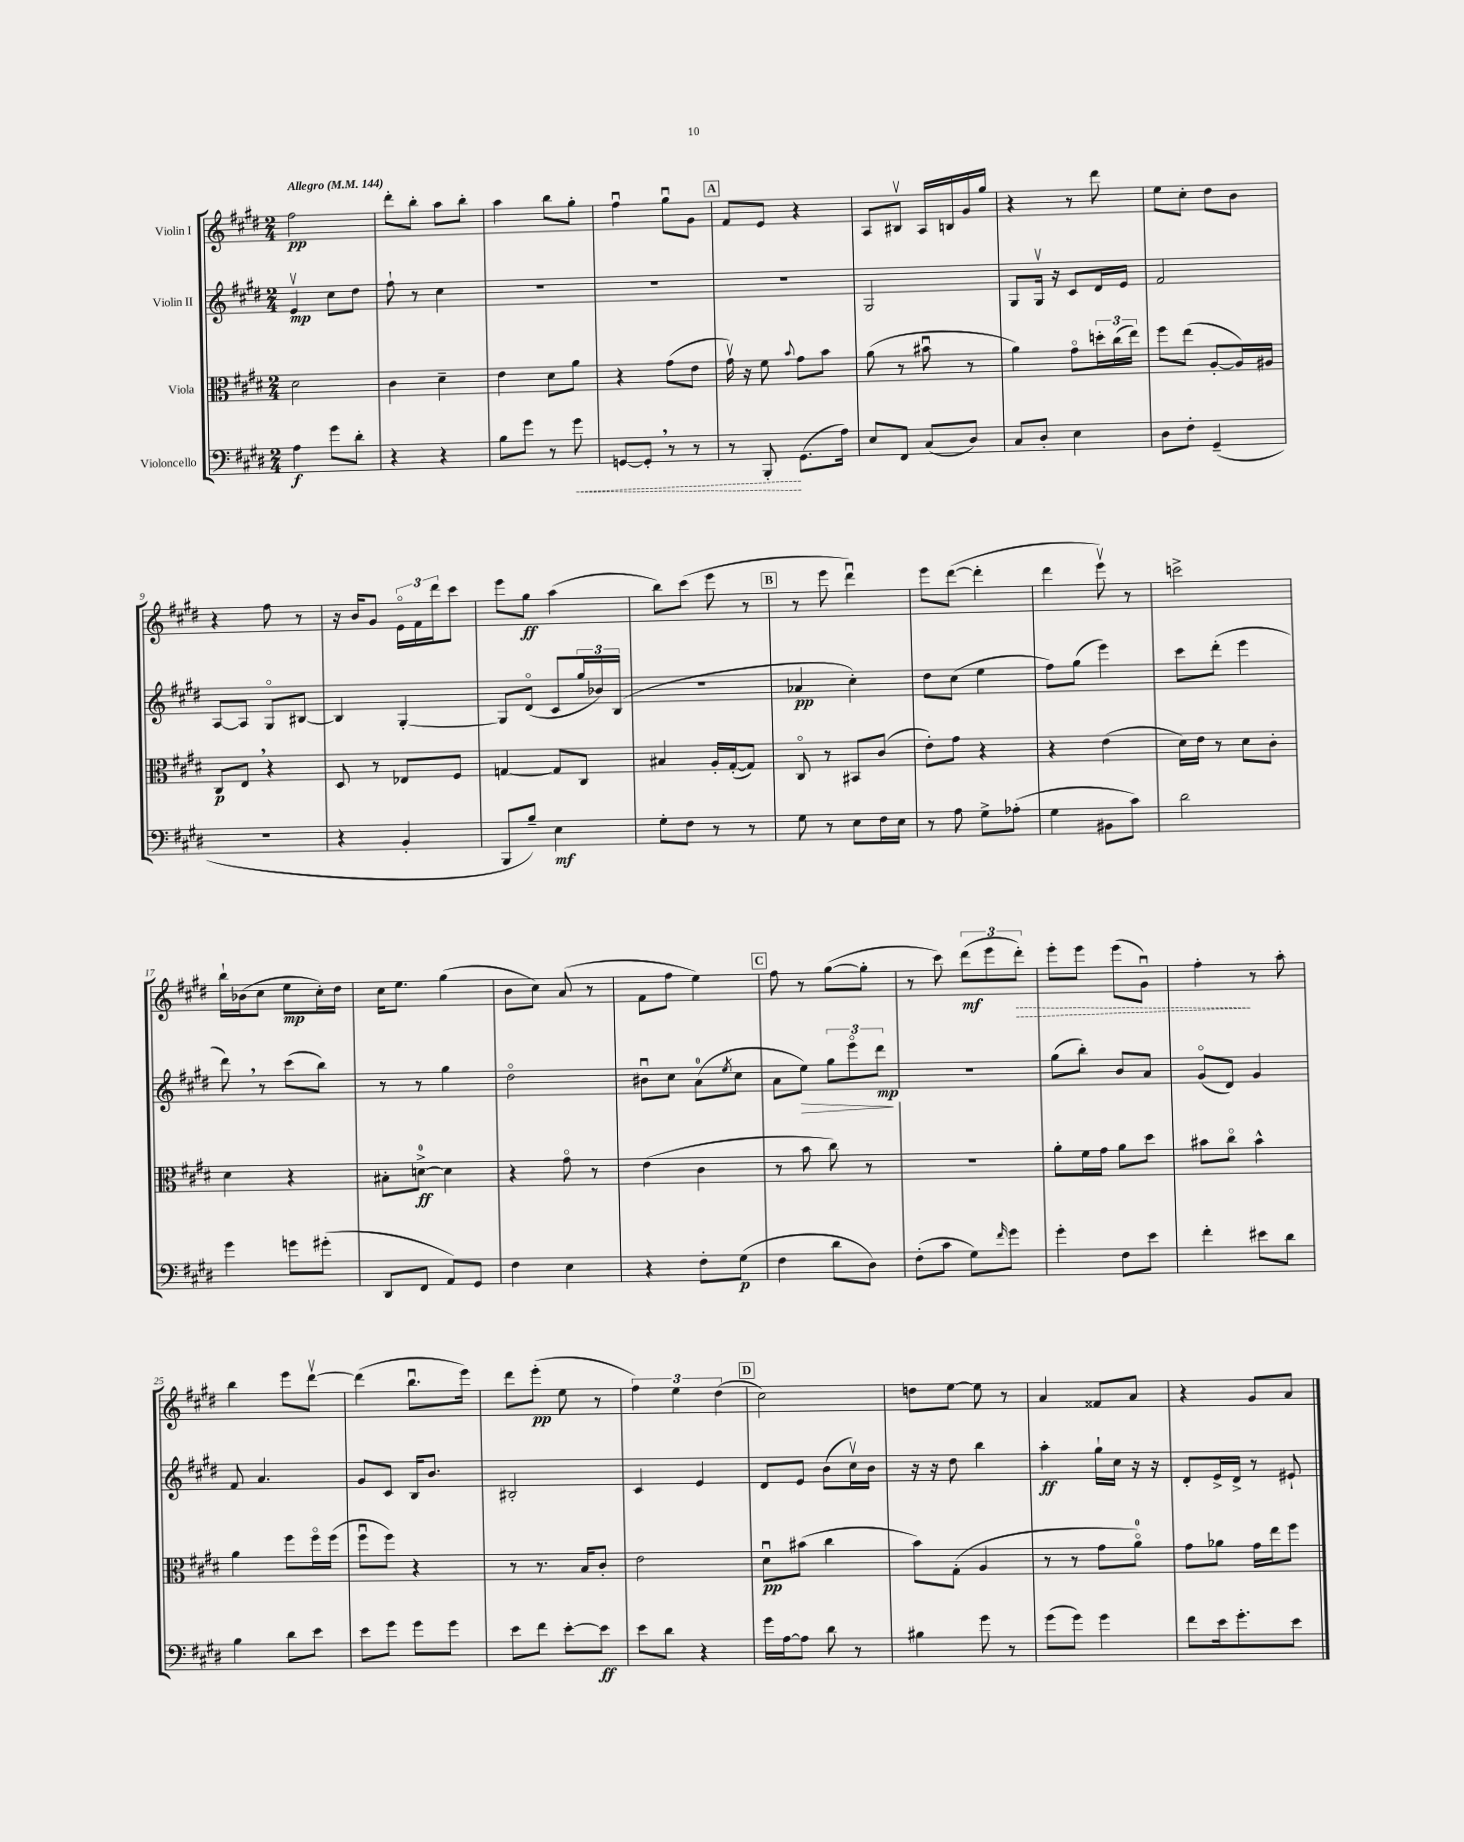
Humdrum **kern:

**kern	**dynam	**kern	**dynam	**kern	**dynam	**kern	**dynam
*part4	*part4	*part3	*part3	*part2	*part2	*part1	*part1
*staff4	*staff4	*staff3	*staff3	*staff2	*staff2	*staff1	*staff1
*I"Violoncello	*	*I"Viola	*	*I"Violin II	*	*I"Violin I	*
*clefF4	*	*clefC3	*	*clefG2	*	*clefG2	*
*k[f#c#g#d#]	*	*k[f#c#g#d#]	*	*k[f#c#g#d#]	*	*k[f#c#g#d#]	*
*M2/4	*	*M2/4	*	*M2/4	*	*M2/4	*
*MM144	*	*MM144	*	*MM144	*	*MM144	*
=1	=1	=1	=1	=1	=1	=1	=1
!	!	!	!	!	!	!LO:TX:a:B:t=Allegro	!
4A\	f	2d#\	.	4ev/	mp	2ff#\	pp
8g#\L	.	.	.	8cc#\L	.	.	.
8d#'\J	.	.	.	8dd#\J	.	.	.
=2	=2	=2	=2	=2	=2	=2	=2
4r	.	4c#\	.	8ff#`\	.	8ddd#'\L	.
.	.	.	.	8r	.	8bb'\J	.
4r	.	4d#~\	.	4cc#\	.	8aa\L	.
.	.	.	.	.	.	8bb'\J	.
=3	=3	=3	=3	=3	=3	=3	=3
8B\L	.	4e\	.	2r	.	4aa\	.
8g#\J	.	.	.	.	.	.	.
8r	.	8d#\L	.	.	.	8bb\L	.
!	!LO:HP:b	!	!	!	!	!	!
8g#\	<	8a\J	.	.	.	8gg#'\J	.
=4	=4	=4	=4	=4	=4	=4	=4
[8GGn/L	.	4r	.	2r	.	4ff#u\	.
8GG',/J]	.	.	.	.	.	.	.
8r	.	(8g#\L	.	.	.	8gg#u\L	.
8r	.	8e\J	.	.	.	8g#\J	.
!!LO:REH:place=s1:t=A
=5	=5	=5	=5	=5	=5	=5	=5
8r	.	16g#v\)	.	2r	.	8f#/L	.
.	.	16r	.	.	.	.	.
8BBB'/	.	8f#\	.	.	.	8e/J	.
.	.	8qqb/	.	.	.	.	.
(8.GG#\L	[	8g#\L	.	.	.	4r	.
.	.	8b\J	.	.	.	.	.
16A\Jk)	.	.	.	.	.	.	.
=6	=6	=6	=6	=6	=6	=6	=6
8E/L	.	(8a\	.	2G#/	.	8A/L	.
8FF#/J	.	8r	.	.	.	8B#Xv/J	.
(8C#/L	.	8b#Xu\	.	.	.	16A/LL	.
.	.	.	.	.	.	16Bn/	.
8D#/J)	.	8r	.	.	.	16g#/	.
.	.	.	.	.	.	16gg#/JJ	.
=7	=7	=7	=7	=7	=7	=7	=7
8C#/L	.	4a\)	.	8G#/L	.	4r	.
8D#'/J	.	.	.	16G#v/Jk	.	.	.
.	.	.	.	16r	.	.	.
4E\	.	8g#\L	.	8c#/L	.	8r	.
.	.	24ddn'\L	.	16d#/L	.	8ddd#\	.
.	.	(24cc#\	.	.	.	.	.
.	.	.	.	16e/JJ	.	.	.
.	.	24ee\JJ)	.	.	.	.	.
=8	=8	=8	=8	=8	=8	=8	=8
8D#\L	.	8ff#\L	.	2f#/	.	8ee\L	.
8F#'\J	.	(8ee\J	.	.	.	8cc#'\J	.
(4GG#~/	.	[8A'/L	.	.	.	8dd#\L	.
.	.	16A/L])	.	.	.	8b\J	.
.	.	16A#X/JJ	.	.	.	.	.
!!LO:LB:g=z
=9	=9	=9	=9	=9	=9	=9	=9
2r	.	8C#/L	p	[8A/L	.	4r	.
.	.	8E,/J	.	8A/J]	.	.	.
.	.	4r	.	8G#/L	.	8ff#\	.
.	.	.	.	[8B#X/J	.	8r	.
=10	=10	=10	=10	=10	=10	=10	=10
4r	.	8D#/	.	4B#/]	.	16r	.
.	.	.	.	.	.	16b/KL	.
.	.	8r	.	.	.	8g#/J	.
4BB'/	.	8E-X/L	.	[4G#'/	.	24e\LL	.
.	.	.	.	.	.	24f#\	.
.	.	.	.	.	.	24ddd#\J	.
.	.	8F#/J	.	.	.	8ccc#\J	.
=11	=11	=11	=11	=11	=11	=11	=11
8BBB/L	.	[4Gn/	.	8G#/L]	.	8eee\L	.
8B~/J)	.	.	.	(8d#/J	.	8gg#\J	ff
4E\	mf	8G/L]	.	8c#/L	.	(4aa\	.
.	.	8C#/J	.	24gg#/L	.	.	.
.	.	.	.	24b-X/)	.	.	.
.	.	.	.	(24B/JJ	.	.	.
=12	=12	=12	=12	=12	=12	=12	=12
8G#'\L	.	4B#X/	.	2r	.	8bb\L)	.
8F#\J	.	.	.	.	.	(8ccc#\J	.
8r	.	16A'/LL	.	.	.	8eee\	.
.	.	([16G#'/J	.	.	.	.	.
8r	.	8G#/J])	.	.	.	8r	.
!!LO:REH:place=s1:t=B
=13	=13	=13	=13	=13	=13	=13	=13
8G#\	.	8C#/	.	4a-X/	pp	8r	.
8r	.	8r	.	.	.	8eee\	.
8E\L	.	8BB#X/L	.	4cc#'\)	.	4ddd#u\)	.
16F#\L	.	(8c#/J	.	.	.	.	.
16E\JJ	.	.	.	.	.	.	.
=14	=14	=14	=14	=14	=14	=14	=14
8r	.	8e'\L)	.	8dd#\L	.	8eee\L	.
8A\	.	8g#\J	.	(8cc#\J	.	([8ddd#\J	.
8G#^\L	.	4r	.	4ee\	.	4ddd#'\]	.
(8A-X'\J	.	.	.	.	.	.	.
=15	=15	=15	=15	=15	=15	=15	=15
4G#\	.	4r	.	8ff#\L)	.	4ddd#\	.
.	.	.	.	(8gg#\J	.	.	.
8BB#X\L	.	(4e\	.	4eee\)	.	8eeev\)	.
8c#\J)	.	.	.	.	.	8r	.
=16	=16	=16	=16	=16	=16	=16	=16
2d#\	.	16d#\LL)	.	8ccc#\L	.	2cccn^\	.
.	.	16e\JJ	.	.	.	.	.
.	.	8r	.	(8ddd#'\J	.	.	.
.	.	8d#\L	.	4eee\	.	.	.
.	.	8c#'\J	.	.	.	.	.
!!LO:LB:g=z
=17	=17	=17	=17	=17	=17	=17	=17
4g#\	.	4d#\	.	8ddd#,\)	.	16bb`\LL	.
.	.	.	.	.	.	(16b-X\J	.
.	.	.	.	8r	.	8cc#\J	.
8gn\L	.	4r	.	(8ccc#\L	.	8ee\L	mp
(8g#X'\J	.	.	.	8bb\J)	.	16cc#'\L)	.
.	.	.	.	.	.	16dd#\JJ	.
=18	=18	=18	=18	=18	=18	=18	=18
8DD#/L	.	8B#X'\L	.	8r	.	16cc#\KL	.
.	.	.	.	.	.	8.ee\J	.
8FF#/J	.	[8dn^\J	ff	8r	.	.	.
8AA/L)	.	4d\]	.	4gg#\	.	(4gg#\	.
8GG#/J	.	.	.	.	.	.	.
=19	=19	=19	=19	=19	=19	=19	=19
4F#\	.	4r	.	2dd#\	.	8b\L	.
.	.	.	.	.	.	8cc#\J)	.
4E\	.	8g#\	.	.	.	(8a/	.
.	.	8r	.	.	.	8r	.
=20	=20	=20	=20	=20	=20	=20	=20
4r	.	(4e\	.	8b#Xu\L	.	8f#\L	.
.	.	.	.	8cc#\J	.	8ff#\J	.
8F#'\L	.	4c#\	.	(8a\L	.	4ee\)	.
.	.	.	.	8qee/	.	.	.
(8G#\J	p	.	.	8cc#\J	.	.	.
!!LO:REH:place=s1:t=C
=21	=21	=21	=21	=21	=21	=21	=21
4F#\	.	8r	.	8a\L	.	8ff#\	.
!	!	!	!	!	!LO:HP:b	!	!
.	.	8b\	.	8ee\J)	>	8r	.
8d#\L	.	8cc#\)	.	12gg#\L	.	([8gg#\L	.
.	.	.	.	12eee\	.	.	.
8D#\J)	.	8r	.	.	.	8gg#'\J]	.
.	.	.	.	12ddd#\J	mp	.	.
.	.	.	.	.	]	.	.
=22	=22	=22	=22	=22	=22	=22	=22
(8F#'\L	.	2r	.	2r	.	8r	.
8c#\J	.	.	.	.	.	8ccc#\)	.
8G#\L)	.	.	.	.	.	(12ddd#\L	mf
.	.	.	.	.	.	12eee\	.
16qqf#/	.	.	.	.	.	.	.
8g#\J	.	.	.	.	.	.	.
!	!	!	!	!	!	!	!LO:HP:b
.	.	.	.	.	.	12ddd#'\J)	>
=23	=23	=23	=23	=23	=23	=23	=23
4g#'\	.	8a'\L	.	(8gg#\L	.	8eee'\L	.
.	.	16f#\L	.	8bb'\J)	.	8eee\J	.
.	.	16g#\JJ	.	.	.	.	.
8F#\L	.	8a\L	.	8b/L	.	(8eee\L	.
8e\J	.	8dd#\J	.	8a/J	.	8g#u\J)	.
=24	=24	=24	=24	=24	=24	=24	=24
4f#'\	.	8b#X\L	.	(8g#/L	.	4ff#'\	.
.	.	8cc#\J	.	8d#/J)	.	.	.
8e#X\L	.	4b#^^\	.	4g#/	.	8r	]
8d#\J	.	.	.	.	.	8aa'\	.
!!LO:LB:g=z
=25	=25	=25	=25	=25	=25	=25	=25
4B\	.	4a\	.	8f#/	.	4bb\	.
.	.	.	.	4.a/	.	.	.
8d#\L	.	8ff#\L	.	.	.	8eee\L	.
8e\J	.	16ff#\L	.	.	.	[8ddd#v\J	.
.	.	(16ff#\JJ	.	.	.	.	.
=26	=26	=26	=26	=26	=26	=26	=26
8e\L	.	8ff#u\L	.	8g#/L	.	(4ddd#\]	.
8g#\J	.	8ff#\J)	.	8c#/J	.	.	.
8g#\L	.	4r	.	16B/KL	.	8.bbu\L	.
.	.	.	.	8.b/J	.	.	.
8g#\J	.	.	.	.	.	.	.
.	.	.	.	.	.	16eee\Jk)	.
=27	=27	=27	=27	=27	=27	=27	=27
8e\L	.	8r	.	2B#X'/	.	8ddd#\L	.
8f#\J	.	8.r	.	.	.	(8eee'\J	pp
[8e'\L	.	.	.	.	.	8ee\	.
.	.	16B/KL	.	.	.	.	.
8e\J]	ff	8c#'/J	.	.	.	8r	.
=28	=28	=28	=28	=28	=28	=28	=28
8e\L	.	2e\	.	4c#/	.	6ff#\)	.
8d#\J	.	.	.	.	.	.	.
.	.	.	.	.	.	6ee\	.
4r	.	.	.	4e/	.	.	.
.	.	.	.	.	.	(6dd#\	.
!!LO:REH:place=s1:t=D
=29	=29	=29	=29	=29	=29	=29	=29
16g#\LL	.	8d#u\L	pp	8d#/L	.	2cc#\)	.
[16A\J	.	.	.	.	.	.	.
8A\J]	.	(8b#X\J	.	8e/J	.	.	.
8d#\	.	4cc#\	.	(8b\L	.	.	.
8r	.	.	.	16cc#v\L)	.	.	.
.	.	.	.	16b\JJ	.	.	.
=30	=30	=30	=30	=30	=30	=30	=30
4B#X\	.	8b\L)	.	16r	.	8ddn\L	.
.	.	.	.	16r	.	.	.
.	.	(8G#'\J	.	8dd#\	.	[8ee\J	.
8g#\	.	4A/	.	4bb\	.	8ee\]	.
8r	.	.	.	.	.	8r	.
=31	=31	=31	=31	=31	=31	=31	=31
(8g#\L	.	8r	.	4aa'\	ff	4a/	.
8g#\J)	.	8r	.	.	.	.	.
4g#\	.	8g#\L	.	16gg#`\LL	.	8f##X/L	.
.	.	.	.	16cc#\JJ	.	.	.
.	.	8a\J)	.	16r	.	8a/J	.
.	.	.	.	16r	.	.	.
=32	=32	=32	=32	=32	=32	=32	=32
8f#\L	.	8g#\L	.	8d#'/L	.	4r	.
16e\k	.	8a-X\J	.	16e^/L	.	.	.
8.g#'\	.	.	.	16d#^/JJ	.	.	.
.	.	16g#\LL	.	8r	.	8g#/L	.
.	.	16ee\J	.	.	.	.	.
8e\J	.	8ff#\J	.	8e#X`/	.	8a/J	.
==	==	==	==	==	==	==	==
*-	*-	*-	*-	*-	*-	*-	*-
